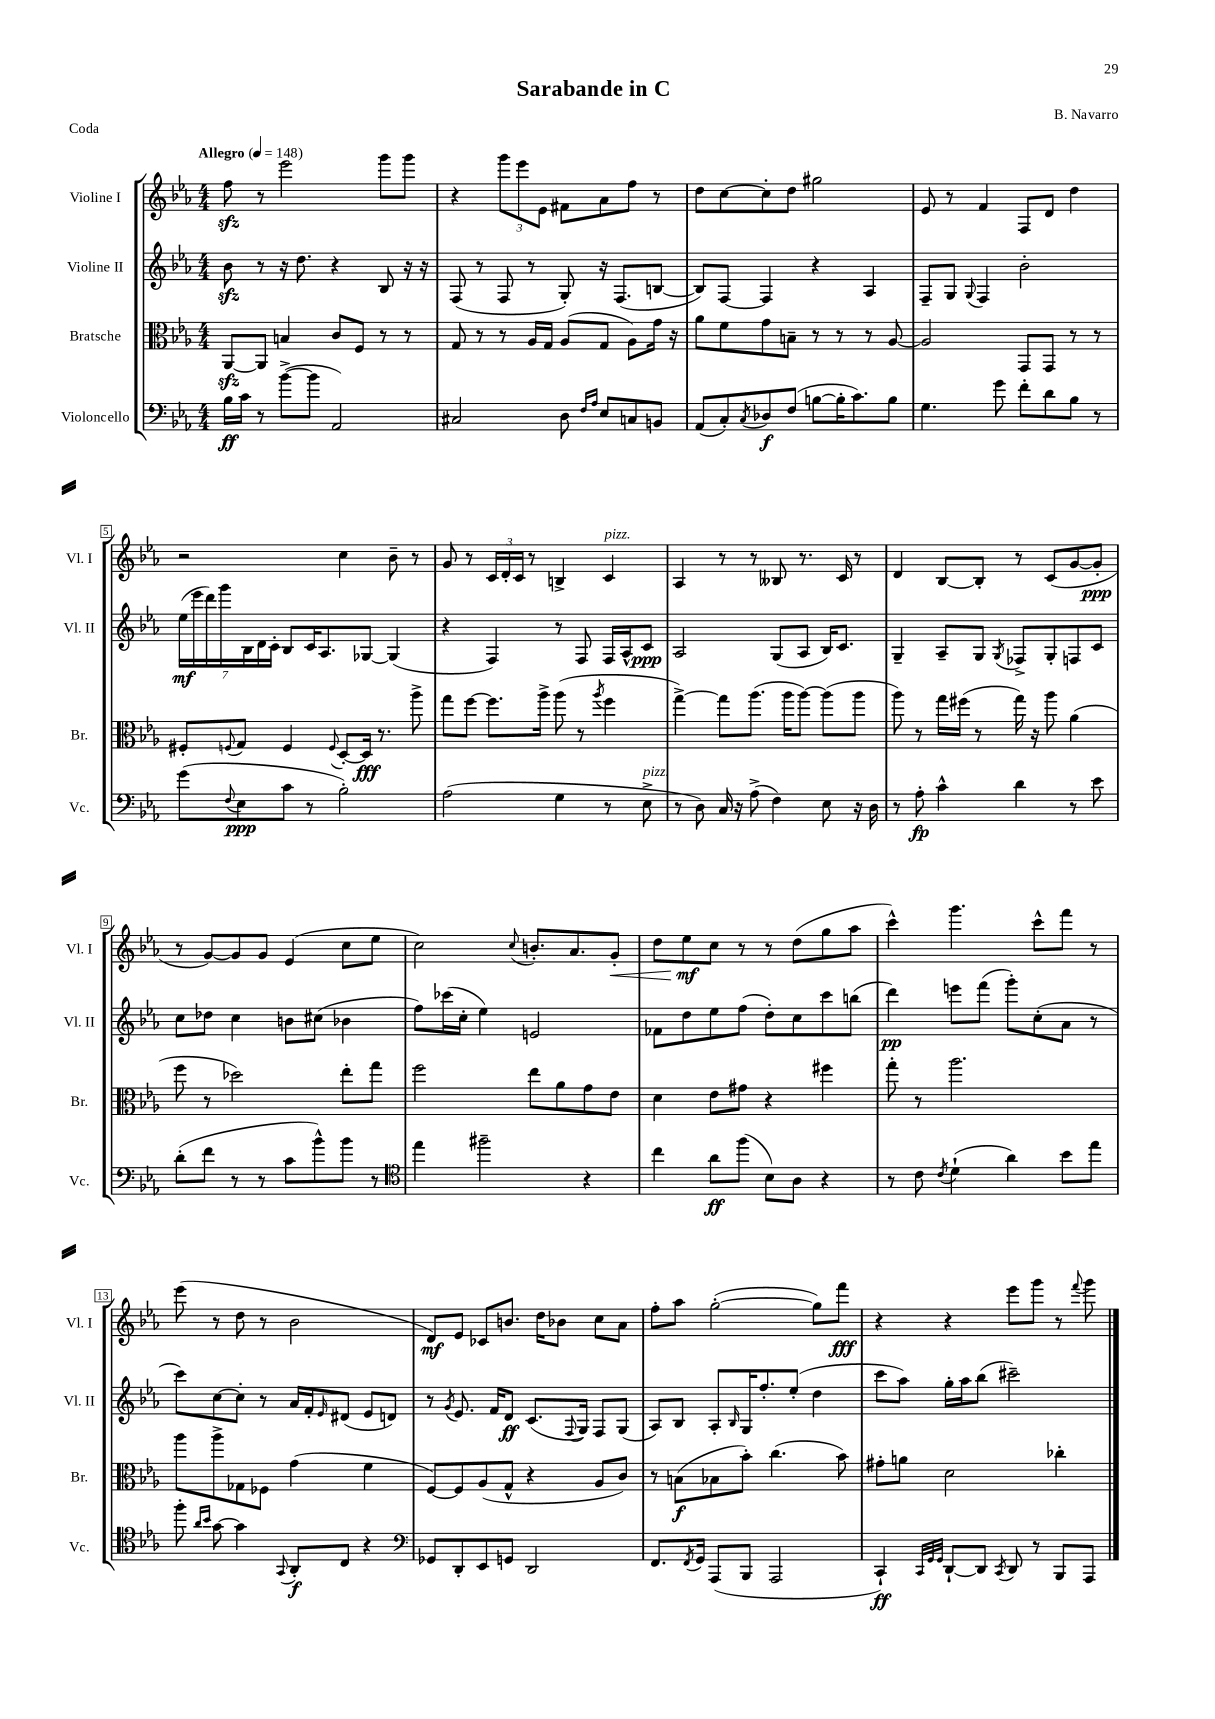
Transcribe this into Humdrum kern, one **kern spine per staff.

**kern	**kern	**kern	**kern
*staff4	*staff3	*staff2	*staff1
*clefF4	*clefC3	*clefG2	*clefG2
*k[b-e-a-]	*k[b-e-a-]	*k[b-e-a-]	*k[b-e-a-]
*M4/4	*M4/4	*M4/4	*M4/4
*MM148	*MM148	*MM148	*MM148
16B-	[8AA-	8b-	8ff
16c	.	.	.
8r	8AA-]	8r	8r
([8b-^	4B	16r	2eee-
.	.	8.dd	.
8b-]	.	.	.
2AA-)	8c	4r	.
.	8F	.	.
.	8r	8B-	8ggg
.	8r	16r	8ggg
.	.	16r	.
=	=	=	=
2C#	8G	(8F	4r
.	8r	8r	.
.	8r	8F	12ggg
.	.	.	12eee-
.	16A-	8r	.
.	.	.	12e-
.	16G	.	.
8D	(8A-	8G')	8f#
16qqF	.	.	.
16qqA-	.	.	.
8E-	8G	16r	8a-
.	.	(8.F	.
8C	8A-)	.	8ff
8BB	16g	[8B	8r
.	16r	.	.
=	=	=	=
(8AA-	8a-	8B])	8dd
8C')	8f	[8F	[8cc
8qC	.	.	.
8D-	8g	4F]	8cc']
(8F	8B~	.	8dd
[8B	8r	4r	2gg#
16B']	8r	.	.
8.c)	.	.	.
.	8r	4A-	.
8B	[8A-	.	.
=	=	=	=
4.G	2A-]	8F~	8e-
.	.	8G	8r
.	.	8qqG	.
.	.	4F	4f
8g	.	.	.
8f'	8GG	2b-'	8F
8d	8GG	.	8d
8B-	8r	.	4dd
8r	8r	.	.
=	=	=	=
(8g	8F#'	(28ee-	2r
.	.	28eee-	.
.	.	28ddd)	.
.	.	28ggg	.
8qqF	8qqF	.	.
8E-	8G	.	.
.	.	28B-	.
.	.	28d	.
.	.	28c'	.
8c	4F	8B-	.
8r	.	16c	.
.	.	8.A-	.
.	8qqF	.	.
2B-')	[8D'	.	4cc
.	16D]	[8G-	.
.	8.r	.	.
.	.	(4G-]	8b-~
.	8aa-^	.	8r
=	=	=	=
(2A-	8gg	4r	8g
.	[8ff	.	8r
.	8.ff]	4F)	24c
.	.	.	24d'
.	.	.	24c
.	.	.	8r
.	16aa-^	.	.
4G	(8aa-	8r	4B^
.	8r	8F	.
.	8qaa-	.	.
8r	4ff	16F	4c
.	.	16A-^^	.
8E-^	.	8c	.
=	=	=	=
8r	[4gg^)	2A-	4A-
8D)	.	.	.
16C	8gg]	.	8r
16r	.	.	.
(8A-^	(8.aa-	.	8r
4F)	.	(8G	8B--
.	16aa-	.	.
.	[8aa-)	8A-	8.r
8E-	(8aa-]	16B-)	.
.	.	8.c	16c
16r	8aa-	.	8r
16D	.	.	.
=	=	=	=
8r	8aa-)	4G~	4d
8A-'	8r	.	.
4c^^	16gg	8A-~	[8B-
.	(16ff#	.	.
.	8r	8G	8B-']
.	.	8qG	.
4d	16gg)	8F-^	8r
.	16r	.	.
.	8aa-	8G'	(8c
8r	(4a-	8F	[8g
8e-	.	8c	8g']
=	=	=	=
(8d'	8ff	8cc	8r
8f	8r	8dd-	[8g)
8r	2dd-)	4cc	8g]
8r	.	.	8g
8c	.	8b	(4e-
8b-^^)	.	(8cc#	.
8b-	8ee-'	4b-	8cc
8r	8gg	.	8ee-
=	=	=	=
*clefC4	*	*	*
4ee-	2ff	8ff)	2cc)
.	.	(16ccc-	.
.	.	16cc'	.
2ff#~	.	4ee-)	.
.	.	.	8qqcc
.	8ee-	2e	8.b'
.	8a-	.	.
.	.	.	8.a-
4r	8g	.	.
.	8e-	.	8g'
=	=	=	=
4cc	4d	8f-	8dd
.	.	8dd	8ee-
8a-	8e-	8ee-	8cc
(8ff	8g#	(8ff	8r
8B-)	4r	8dd')	8r
8A-	.	8cc	(8dd
4r	4ff#	8ccc	8gg
.	.	(8bb	8aa-
=	=	=	=
8r	8gg'	4ddd)	4ccc^^)
8c	8r	.	.
8qc	.	.	.
(4d`	2.aa-	8eee	4.ggg
.	.	(8fff	.
4a-)	.	8ggg')	.
.	.	(8cc'	8ccc^^
8b-	.	8a-	8fff
8ee-	.	8r	8r
=	=	=	=
8ff'	8aa-	8ccc)	(8eee-
16qqa-	.	.	.
16qqb-	.	.	.
[8g	8aa-^	[8cc	8r
4g]	8G-	8cc']	8dd
.	8F-	8r	8r
8qqGG	.	.	.
8AA-'	(4g	16a-	2b-
.	.	16f'	.
.	.	16qqe-	.
8C	.	(8d#	.
4r	4f	8e-	.
.	.	8d)	.
=	=	=	=
*clefF4	*	*	*
8GG-	[8F)	8r	8d)
.	.	8qg	.
8DD'	8F]	8.e-	8e-
8EE-	(8A-	.	8c-
.	.	16f	.
8GG	8G^^	8d	8.b
2DD	4r	(8.c	.
.	.	.	16dd
.	.	.	8b-
.	.	8qqF	.
.	.	16G)	.
.	8A-	8F	8cc
.	8c)	(8G	8a-
=	=	=	=
8.FF	8r	8A-)	8ff'
.	(8B	8B-	8aa-
8qFF	.	.	.
16GG	.	.	.
(8AAA-	8B-	8A-'	([2gg'
.	.	16qqB-	.
8BBB-	8b-')	16G	.
.	.	8.ff'	.
2AAA-	(4.cc	.	.
.	.	(8ee-'	.
.	.	4dd	8gg])
.	8b-)	.	8fff
=	=	=	=
4CC`)	8g#'	8ccc	4r
.	8a	8aa-)	.
32qqCC	.	.	.
32qqGG	.	.	.
32qqGG	.	.	.
[8DD`	2d	16gg'	4r
.	.	16aa-	.
8DD]	.	(8bb-	.
8qCC	.	.	.
8DD	.	2ccc#~)	8eee-
8r	.	.	8ggg
8BBB-	4cc-'	.	8r
.	.	.	8qqfff
8AAA-	.	.	8ggg
==	==	==	==
*-	*-	*-	*-
